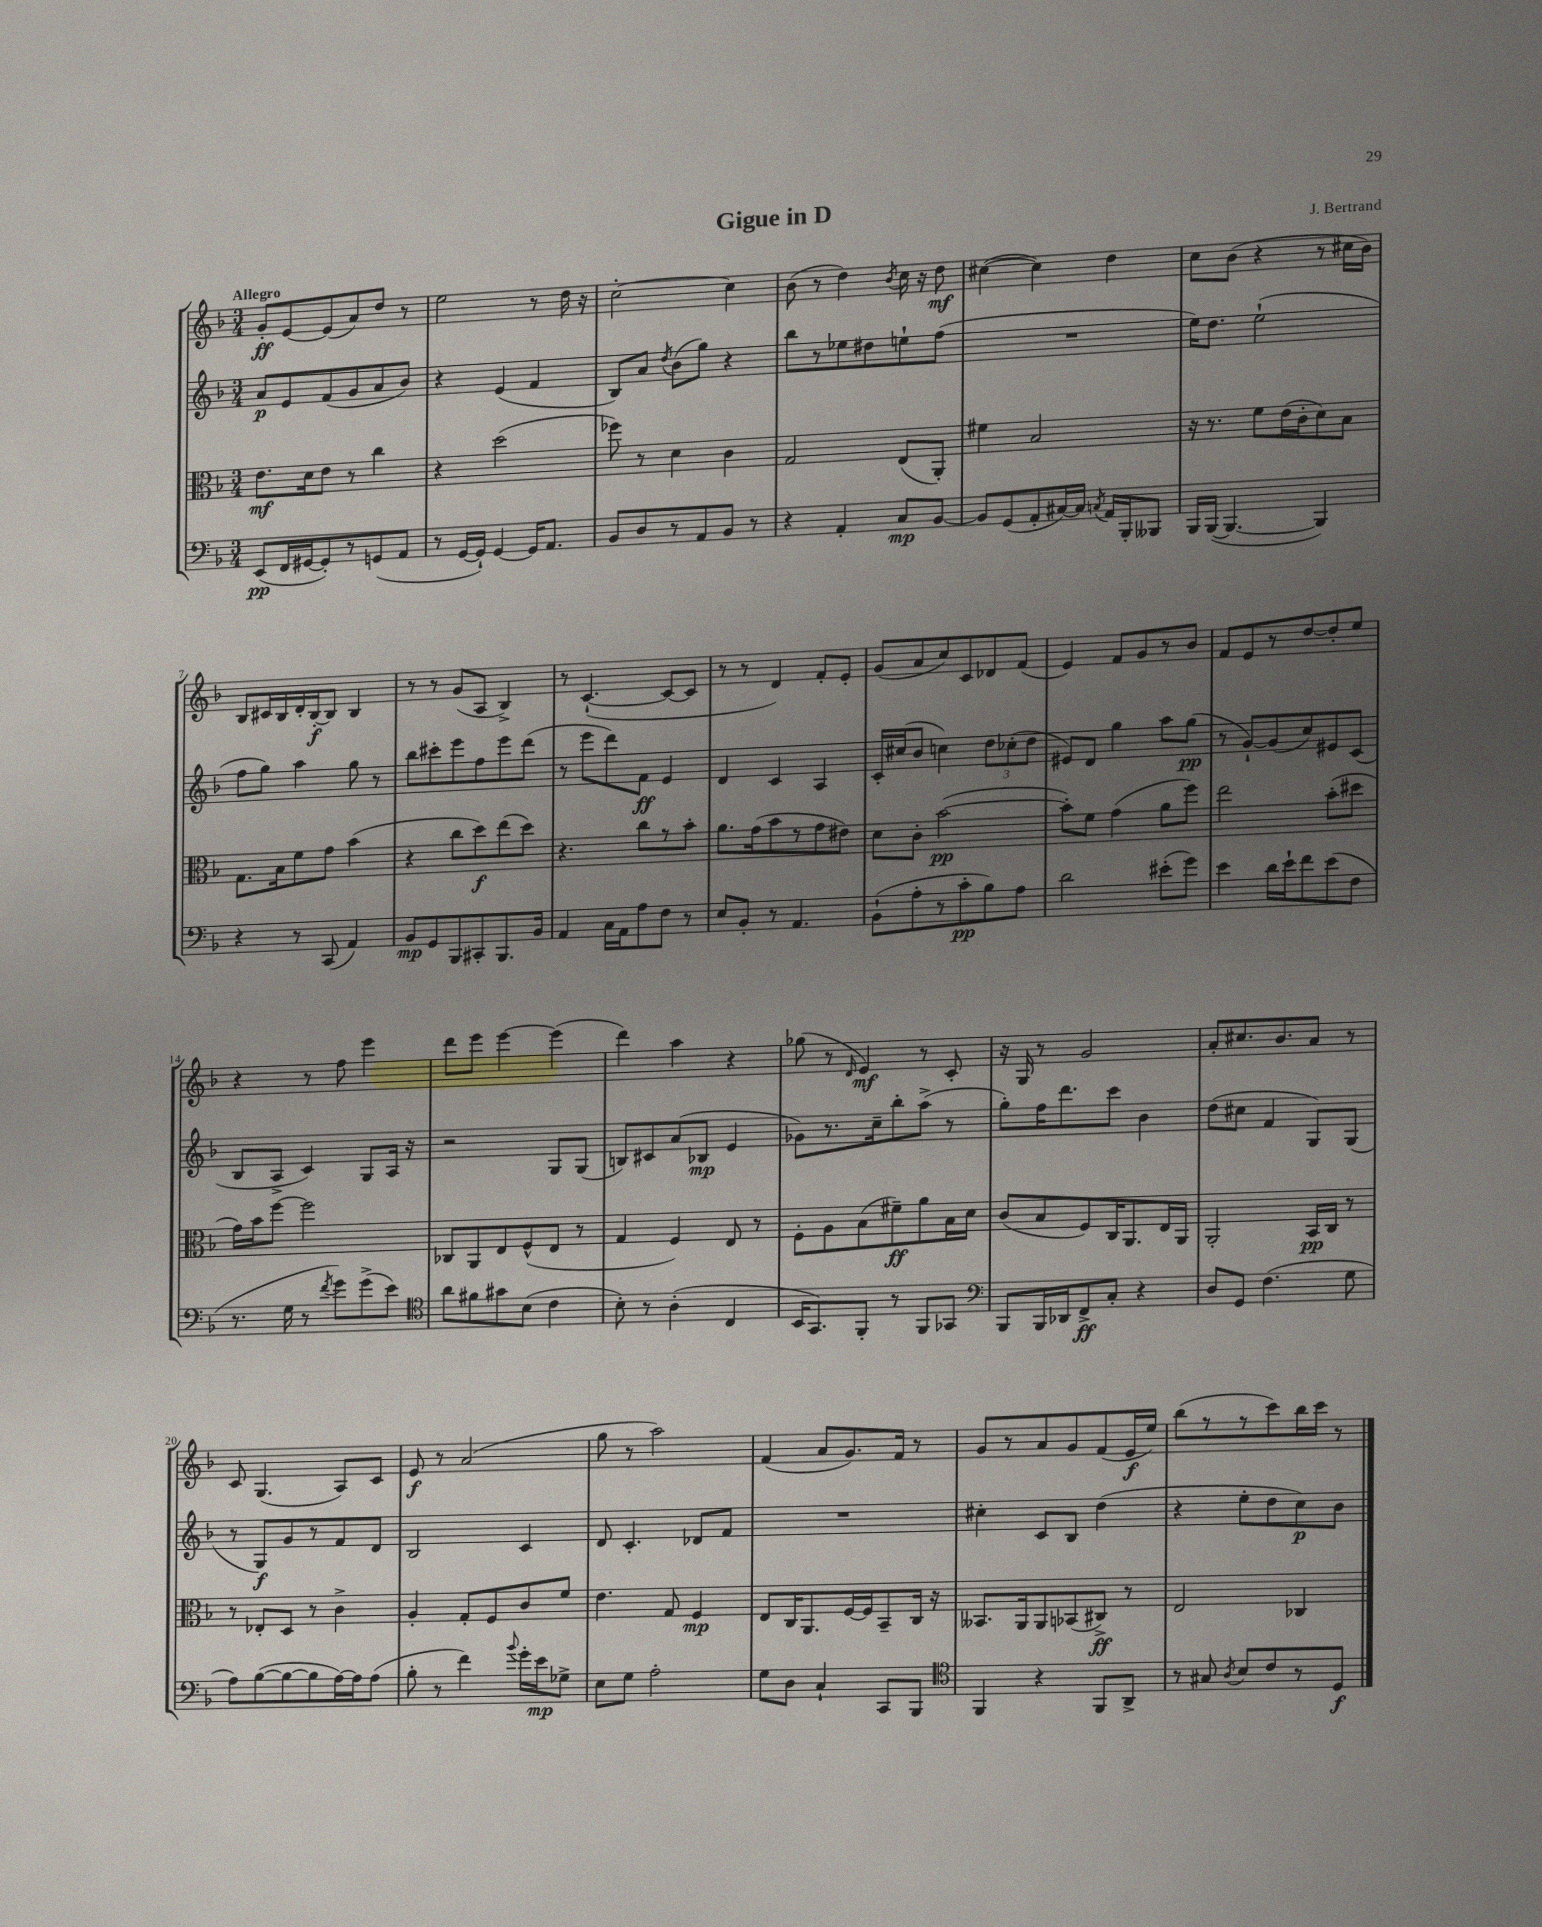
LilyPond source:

\header { title = "Gigue in D" composer = "J. Bertrand" }
<<
\new StaffGroup <<
\new Staff = "s0" {
    \clef treble \key f \major \numericTimeSignature \time 3/4 \tempo "Allegro"
    \autoBeamOff g'8[-.\ff e'8~ e'8( a'8) d''8] r8 |
    e''2 r8 d''16 r16 |
    c''2~-. c''4 |
    bes'8( r8 d''4) \acciaccatura { bes'8 } c''16 r16 d''8\mf |
    cis''4~( cis''4) d''4 |
    c''8[ bes'8]( r4 r8 cis''16[ bes'16]) |
    bes8[ cis'16 bes16 d'16-. bes16~-.\f bes8] bes4 |
    r8 r8 g'8[( a8] bes4->) |
    r8 c'4.~-!( c'8[~ c'8] |
    r8 r8 d'4) f'8[-. e'8]-. |
    g'8[( a'8 c''8) c'8 des'8 f'8]( |
    e'4) f'8[ g'8 r8 bes'8] |
    f'8[ e'8 r8 d''8~ d''8-. e''8] |
    r4 r8 f''8 e'''4 |
    d'''8[ e'''8] e'''4~ e'''4( |
    d'''4) a''4 r4 |
    ges''8( r8 \grace { d'16 } e'4\mf) r8 c'8-. |
    r16 g16 r8 g'2 |
    a'8[-. cis''8. bes'8. a'8] r8 |
    c'8 g4.( a8[) c'8] |
    e'8\f r8 a'2( |
    g''8 r8 a''2) |
    f'4( a'8[ g'8.) f'16] r8 |
    g'8[ r8 a'8 g'8 f'8( e'16\f e''16]) |
    bes''8[( r8 r8 c'''8) bes''16 c'''16] r8 \bar "|." |
}
\new Staff = "s1" {
    \clef treble \key f \major \numericTimeSignature \time 3/4
    \autoBeamOff a'8[\p e'8 f'8( g'8 a'8 bes'8]) |
    r4 e'4( f'4 |
    bes8[) a'8] \acciaccatura { d''8 } bes'8[( g''8]) r4 |
    bes''8[ r8 ees''8 dis''8 e''8-! f''8]( |
    R2. |
    e''16[) d''8.] e''2-!( |
    f''8[ g''8]) a''4 g''8 r8 |
    bes''8[ cis'''8-. e'''8 f''8 e'''8 d'''8]( |
    r8 e'''8[ d'''8) f'8]\ff e'4 |
    d'4 c'4 a4 |
    c'16[-. cis''16( bes'8] c''4) \tuplet 3/2 { d''8[ ces''8-.( d''8] } |
    eis'8[) d'8] g''4 a''8[ g''8]\pp( |
    r8 g'8[~-!) g'8( c''8) eis'8 c'8]( |
    bes8[ a8]-> c'4) g8[ a16] r16 |
    r2 g8[ g8]( |
    b8[) cis'8 a'8( bes8]\mp e'4 |
    ges'8[) r8. c''16-- bes''8-. a''8]->( r8 |
    g''8[-.) f''16 d'''8. c'''8] bes'4 |
    d''8[( cis''8] f'4 g8[) g8]( |
    r8 g8[\f) g'8 r8 f'8 d'8] |
    bes2 c'4 |
    d'8 c'4.-. des'8[ f'8] |
    R2. |
    cis''4-. c'8[ bes8] d''4( |
    r4 e''8[-. d''8 c''8\p) bes'8] \bar "|." |
}
\new Staff = "s2" {
    \clef alto \key f \major \numericTimeSignature \time 3/4
    \autoBeamOff e'8.[\mf d'16 e'8] r8 c''4 |
    r4 d''2( |
    fes''8) r8 d'4 c'4 |
    g2 e8[( a,8]-.) |
    fis'4 bes2 |
    r16 r8. f'8[ e'16( c'16-. d'8) bes8] |
    g8.[ bes16 f'8 g'8] bes'4( |
    r4 c''8[ d''8\f) e''8( d''8]) |
    r4. c''8[ r8 bes'8]-. |
    a'8.[ g'16( bes'8 r8 g'8 eis'8]) |
    d'8[ c'8]-. bes'2~\pp( |
    bes'8[-.) f'8] g'4( a'8[ f''8]) |
    e''2 bes'8[-.( dis''8] |
    g'16[) bes'16 f''8]~ f''2 |
    ces8[ a,8 e8 f8-^( e8] r8 |
    g4 f4) e8 r8 |
    f8[-. a8 bes8( fis'8--\ff) a'8 bes16 d'16] |
    c'8[( bes8 f8) c16 a,8. e16 a,16] |
    a,2-. bes,16[\pp c16] r8 |
    r8 ees8[-. d8] r8 c'4-> |
    a4-. g8[-. f8 c'8 f'8] |
    e'4. g8 f4\mp |
    e8[ c16 a,8. f16~ f16 bes,8-- c16] r16 |
    beses,8.[ a,16 a,8 bes,8( cis8]->\ff) r8 |
    e2 ces4 \bar "|." |
}
\new Staff = "s3" {
    \clef bass \key f \major \numericTimeSignature \time 3/4
    \autoBeamOff e,8[\pp( f,16 gis,16~ gis,8-.) r8 g,8( a,8] |
    r8 g,16[~ g,16]-!) g,4~ g,16[ a,8.] |
    bes,8[ d8 r8 a,8 bes,8] r8 |
    r4 a,4-. c8[\mp bes,8]~ |
    bes,8[ g,8( a,8-. cis16~) cis16] \acciaccatura { c8 } a,16[ bes,,16-. beses,,8] |
    bes,,16[ bes,,16]~( bes,,4.~ bes,,4) |
    r4 r8 c,8( a,4) |
    bes,8[\mp g,8 bes,,8 cis,8-. bes,,8. bes,16] |
    a,4 c16[ a,16 a8 f8] r8 |
    e8[ bes,8]-. r8 a,4. |
    bes,8[-!( a8-. r8 c'8-.\pp bes8) a8] |
    d'2 eis'8[-.( g'8]) |
    e'4 d'16[ e'16-! f'8 e'8( f8] |
    r8. g16 r8 \acciaccatura { f'8 } g'8[) g'8->( e'8]) |
    \clef tenor a'8[ fis'8 gis'8 bes8]( c'4 |
    bes8-.) r8 a4-.( c4 |
    bes,16[ g,8.) f,8]-. r8 f,8[ ges,8] |
    \clef bass bes,,8[ bes,,16 des,16 f,8->\ff c8]-. r4 |
    d8[ g,8] f4.( g8 |
    a8[) bes8~( bes8~ bes8 a16~) a16 a8]( |
    bes8-. r8 f'4) \appoggiatura { bes'8 } g'16[-. e'16\mp ges8]-> |
    e8[ g8] a2-. |
    g8[ d8] c4-! c,8[ bes,,8] |
    \clef tenor f,4 r4 f,8[ a,8]-> |
    r8 gis8 \acciaccatura { a8 } bes8[ c'8 r8 d8]\f \bar "|." |
}
>>
>>
